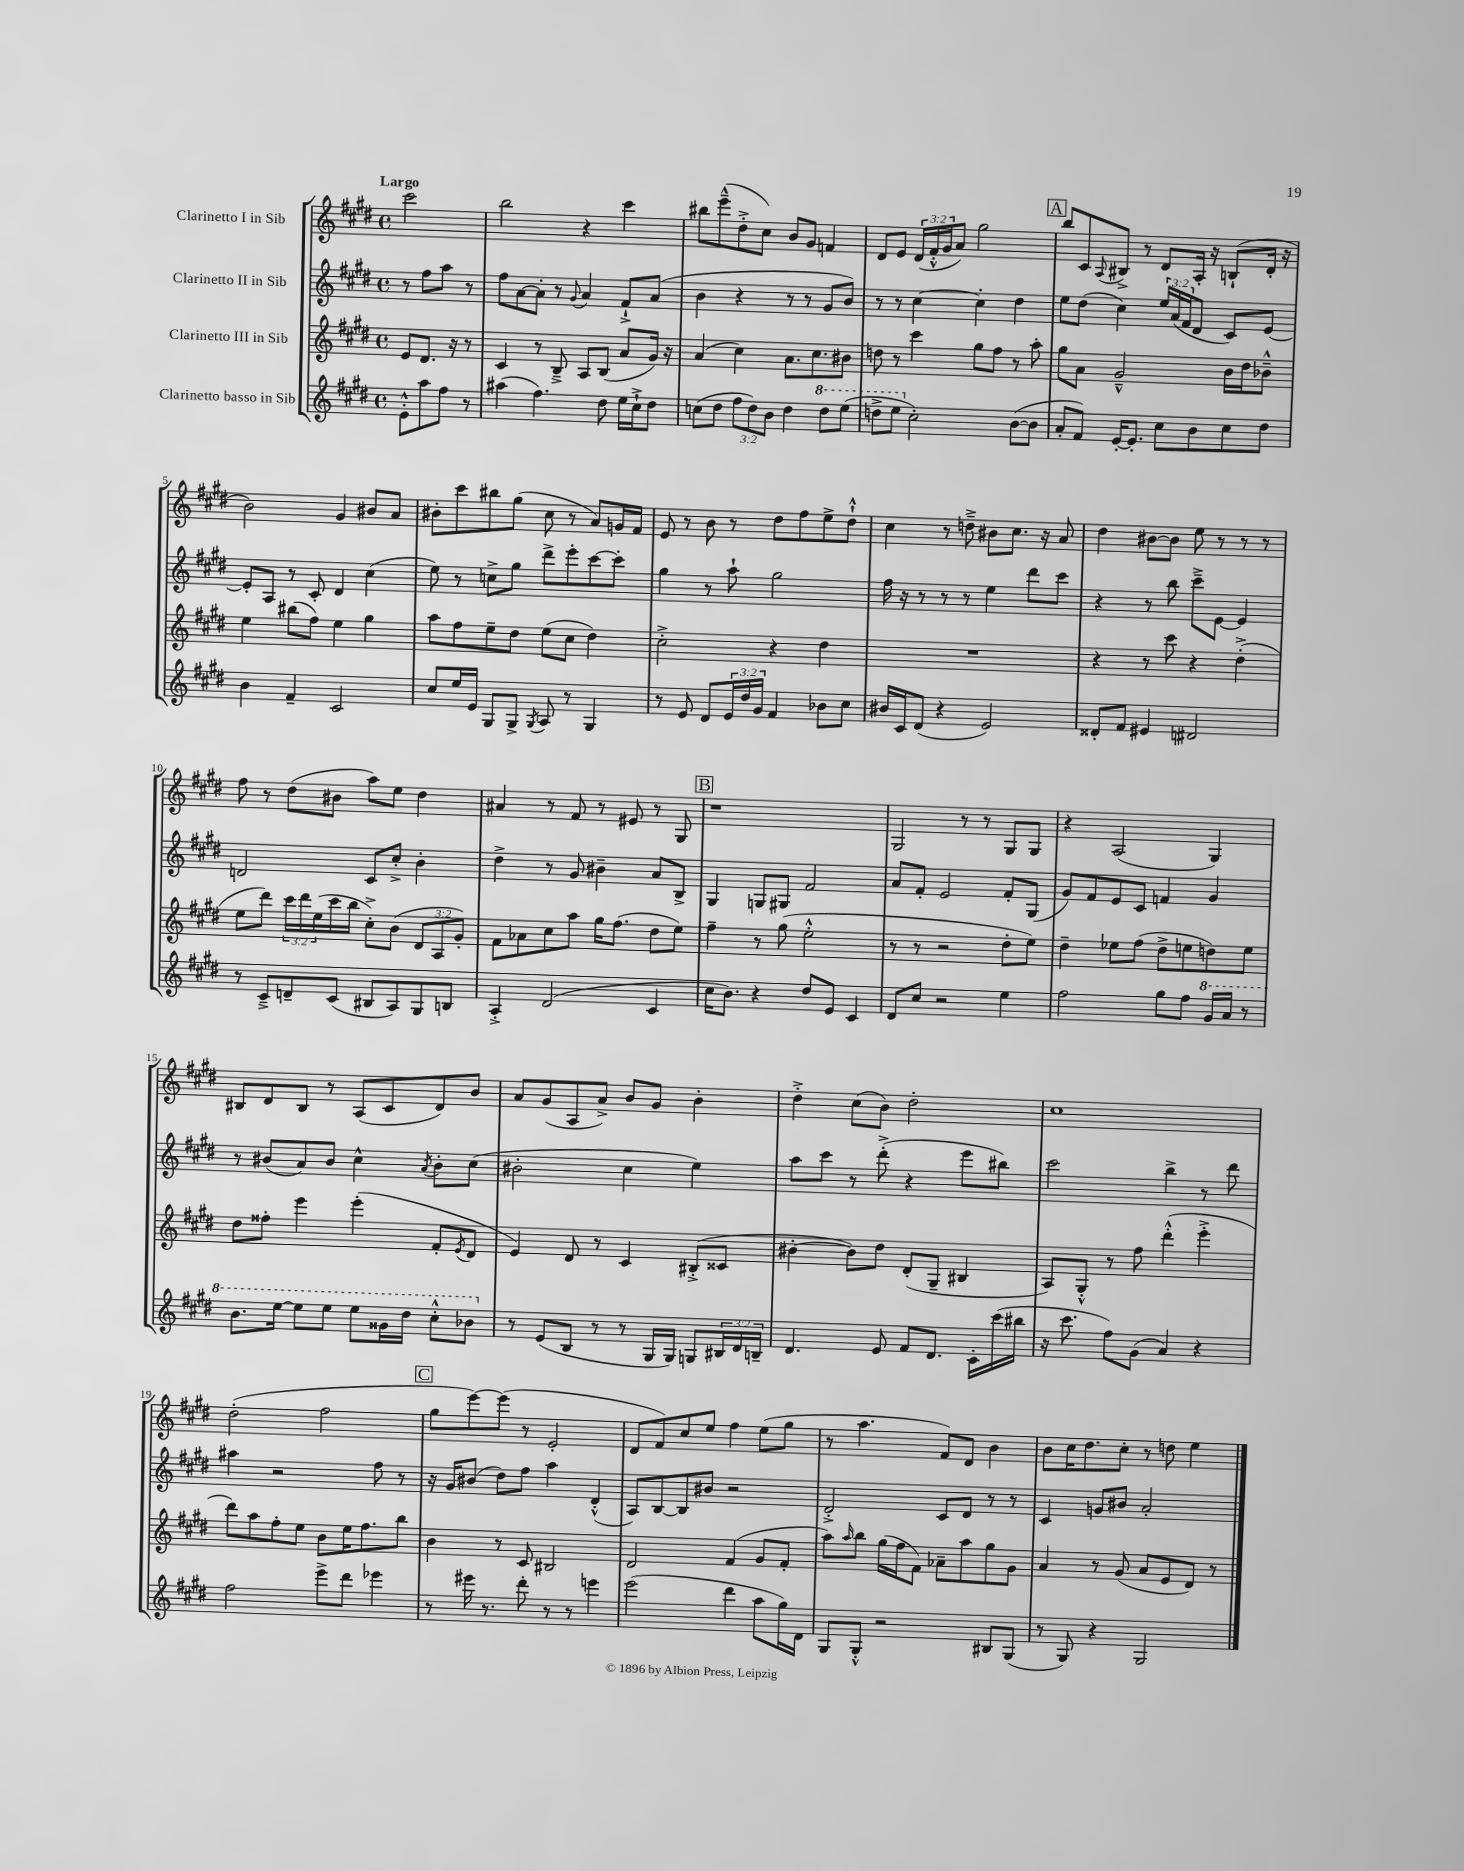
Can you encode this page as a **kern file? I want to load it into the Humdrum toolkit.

**kern	**kern	**kern	**kern
*part4	*part3	*part2	*part1
*staff4	*staff3	*staff2	*staff1
*I"Clarinetto basso in Sib	*I"Clarinetto III in Sib	*I"Clarinetto II in Sib	*I"Clarinetto I in Sib
*clefG2	*clefG2	*clefG2	*clefG2
*k[f#c#g#d#]	*k[f#c#g#d#]	*k[f#c#g#d#]	*k[f#c#g#d#]
*M4/4	*M4/4	*M4/4	*M4/4
*met(c)	*met(c)	*met(c)	*met(c)
=	=	=	=
!	!	!	!LO:TX:a:B:t=Largo
8e'^^\L	8e/L	8r	2ccc#\
8aa\	8.d#/J	8ff#\L	.
8ff#\J	.	8aa\J	.
.	16r	.	.
8r	8r	8r	.
=1	=1	=1	=1
(4aa#X\	4c#/	8ff#\L	2bb\
.	.	[8a\	.
4.ff#\)	8r	8a'\J]	.
.	8B~^/	8r	.
.	.	8qqg#/	.
.	8A/L	4a/	4r
8dd#\	(8B/J	.	.
16ee\LL	8a/L	8f#`^/L	4ccc#\
16cc#`^\J	.	.	.
8dd#\J	16g#/Jk)	(8a/J	.
.	16r	.	.
=2	=2	=2	=2
(8ccn\L	(4a/	4b\	8bb#X\L
8dd#\J	.	.	(8eee~^^\
12ff#\L	4cc#\)	4r	8dd#'^\
12dd#\)	.	.	.
.	.	.	8cc#\J)
12b\J	.	.	.
4dd#\	8.a\L	8r	8b/L
.	.	8r	8g#/J
.	8.cc#\	.	.
*8va	*	*	*
8ddd#\L	.	8g#/L	4fn/
(8eee\J	8b#X\J	8b/J)	.
=3	=3	=3	=3
8dddn^\L	8ddn\	8r	8d#/L
8eee\J	8r	8r	8e/J
*X8va	*	*	*
2cc#'\)	4ccc#\	[4cc#\	(24d#/LL
.	.	.	24f#'^^/
.	.	.	24g#/J
.	.	.	8a/J)
.	8gg#\L	4cc#'\]	2gg#\
.	8ff#\J	.	.
([8b\L	8r	4dd#\	.
8b\J]	8aa'\	.	.
!!LO:REH:place=s1:t=A
=4	=4	=4	=4
8a'/L	8gg#\L	8ee\L	8bb/L
8f#/J)	8a\J	(8dd#\J	8c#/
.	.	.	8qqA/
[16e'/KL	2g#~^^/	4cc#\)	8B#X^/J
8.e'/J]	.	.	.
.	.	.	8r
8cc#\L	.	24ee/LL	8d#/L
.	.	(24a/	.
.	.	24f#/J	.
8b\	.	8d#/J	16A'/Jk
.	.	.	16r
8cc#\	16b\LL	8c#/L)	(8Bn`/L
.	16dd#\J	.	.
8dd#\J	8b-X~^^\J	[8e/J	16d#'/Jk
.	.	.	16r
!!LO:LB:g=z
=5	=5	=5	=5
4b\	4ee\	8e'/L]	2b\)
.	.	8A/J	.
4f#~/	(8bb#X\L	8r	.
.	8ff#\J)	8c#'/	.
2c#/	4ee\	4d#/	4g#/
.	4gg#\	(4cc#\	8b#X/L
.	.	.	8a/J
=6	=6	=6	=6
8cc#/L	8aa\L	8ee\)	8b#X'\L
16ee/L	8ff#\	8r	8ccc#\
16e/JJ	.	.	.
8G#/L	8ee~\	8ccn^\L	8bb#X\
8G#^/J	8dd#\J	8gg#\J	(8gg#\J
8qG#/	.	.	.
8A/	(8ee\L	8ddd#^\L	8cc#\
8r	8cc#\J	8eee'\	8r
4G#/	4dd#\)	[8ccc#\	8a/L)
.	.	8ccc#'\J]	16gn/L
.	.	.	16f#/JJ
=7	=7	=7	=7
8r	2cc#'^\	4gg#\	8e/
8e/	.	.	8r
8d#/L	.	8r	8b\
24e/L	.	8aa`\	8r
24dd#/	.	.	.
24g#/JJ	.	.	.
4f#/	4r	2gg#\	8dd#\L
.	.	.	8ff#\
8b-X\L	4dd#\	.	8ee^\
8cc#\J	.	.	8dd#`^^\J
=8	=8	=8	=8
16b#X/LL	1r	16ff#\	4cc#\
16c#/J	.	16r	.
(8d#/J	.	8r	.
4r	.	8r	8r
.	.	8r	8ddn~^\
2e/)	.	4ee\	8b#X\L
.	.	.	8.cc#\J
.	.	8ddd#\L	.
.	.	.	16r
.	.	8ccc#\J	8a/
=9	=9	=9	=9
8d##X'/L	4r	4r	4dd#\
8f#/J	.	.	.
4e#X/	8r	8r	[8b#X\L
.	8ccc#\	8bb\	8b#\J]
2d#X/	4r	8ccc#~^\L	8ee\
.	.	[8e\J	8r
.	(4dd#'^\	4e/]	8r
.	.	.	8r
!!LO:LB:g=z
=10	=10	=10	=10
8r	8ee\L	2dn/	8ff#\
8c#~^/L	8ddd#\J)	.	8r
8dn~/	24ccc#\LL	.	(8dd#\L
.	24ddd#\	.	.
.	(24ee\	.	.
(8c#/J	16ccc#\	.	8b#X\J
.	16bb\JJ	.	.
8B#X/L	8cc#'^\L)	8c#/L	8aa\L)
8A/)	(8b\J	8cc#'^/J	8ee\J
8G#/	12d#/L	4b'\	4dd#\
.	12A/	.	.
8Bn/J	.	.	.
.	12g#'/J)	.	.
=11	=11	=11	=11
4A'^/	8f#\L	4dd#^\	4a#X/
.	8a-X\	.	.
(2d#/	8cc#\	8r	8r
.	8aa\J	8g#/	8f#/
.	16gg#\KL	4b#X~\	8r
.	(8.ff#\J	.	.
.	.	.	8e#X/
4c#/	8dd#\L	8a/L	8r
.	8ee\J)	8B^/J	8G#/
!!LO:REH:place=s1:t=B
=12	=12	=12	=12
16cc#\KL	4ff#~\	4G#/	1r
8.b\J)	.	.	.
4r	8r	8Gn/L	.
.	(8gg#\	8G#X/J	.
8dd#/L	2ee'^^\	2f#/	.
8e/J	.	.	.
4c#/	.	.	.
=13	=13	=13	=13
8d#/L	8r	8a/L	2G#/
8cc#/J	8r	8f#'/J	.
2r	2r	2e/	.
.	.	.	8r
.	.	.	8r
4ee\	8dd#'\L	8f#'/L	8G#/L
.	8ee\J)	(8G#/J	8G#/J
=14	=14	=14	=14
2ff#\	4dd#~\	8g#/L)	4r
.	.	8f#/	.
.	8ee-X\L	8e/	(2A/
.	(8ff#\J	8c#/J	.
8gg#\L	8dd#^\L	4fn/	.
8ff#\J	8een\	.	.
*8va	*	*	*
16gg#/LL	8ddn\)	4g#/	4G#/)
16aa/JJ	.	.	.
8r	8ee\J	.	.
!!LO:LB:g=z
=15	=15	=15	=15
8.bb\L	8dd#\L	8r	8B#X/L
.	8ff##X'\J	(8b#X/L	8d#/
[16eee\Jk	.	.	.
8eee\L]	4eee\	8a/)	8B#/J
8eee\J	.	8b#/J	8r
8eee\L	(4eee'\	4cc#^^\	(8A/L
16gg##X\L	.	.	8c#/
16ddd#\JJ	.	.	.
.	.	8qa/	.
8ccc#'^^\L	8f#'/L	8b#'\L	8d#/)
.	8qe/	.	.
8bb-X\J	8d#/J	(8cc#\J	8b/J
=16	=16	=16	=16
*X8va	*	*	*
8r	4e/)	2b#X'\	8a/L
(8e/L	.	.	(8g#/
8B/J	8d#/	.	8A/
8r	8r	.	8a^/J)
8r	4c#/	4cc#\	8b/L
16G#/LL	.	.	8g#/J
16G#/JJ)	.	.	.
8Gn/L	(8B#X'^/L	4ee\)	4b'\
24B#X/L	8c##X/J	.	.
24d#/	.	.	.
24Bn~/JJ	.	.	.
=17	=17	=17	=17
4.d#/	[4b#X'\	8aa\L	4dd#'^\
.	.	8ccc#\J	.
.	8b#\L])	8r	(8cc#\L
8e/	8dd#\J	(8ddd#'^\	8b\J)
8f#/L	(8d#'/L	4r	2dd#'\
8.d#/J	8G#~/J	.	.
.	4B#X/	8eee\L	.
16c#'\LL	.	.	.
(16ccc#\	.	8bb#X\J)	.
16bb#X\JJ	.	.	.
=18	=18	=18	=18
16r	8A/L)	2ccc#\	1cc#
8.ccc#\	.	.	.
.	8G#'^^/J	.	.
8ff#\L)	8r	.	.
(8g#\J	8ff#\	.	.
4a/)	(4ddd#'^^\	4bb^\	.
4r	4eee'^\	8r	.
.	.	8ddd#\	.
!!LO:LB:g=z
=19	=19	=19	=19
2ff#\	8ddd#\L)	4aa#X\	(2dd#'\
.	8aa\	.	.
.	8ff#'\	2r	.
.	8ee\J	.	.
8eee^\L	8b\L	.	2ff#\
8ddd#\J	16ee\K	.	.
.	8.ff#\	.	.
4eee-X\	.	8ff#\	.
.	8bb\J	8r	.
!!LO:REH:place=s1:t=C
=20	=20	=20	=20
8r	4b\	16r	8gg#\L
.	.	16g#/KL	.
16eee#X\	.	(8b#X/J	[8eee\)
8.r	.	.	.
.	8r	8dd#\L)	(8eee\J]
8ddd#'\	8c#/	8ff#\J	8r
8r	2B#X/	4aa\	2e'/
8r	.	.	.
4eeen\	.	(4d#'^^/	.
=21	=21	=21	=21
(2eee\	2d#/	8A/L)	8d#/L
.	.	[8B/	8f#/)
.	.	8B/]	8cc#/
.	.	8b#X/J	8ee/J
4ddd#\	(4f#/	2r	4ff#\
8aa\L	8g#/L	.	(8ee\L
16gg#\L)	8f#'/J	.	8gg#\J
16d#\JJ	.	.	.
=22	=22	=22	=22
8G#/L	8aa\L)	2d#'^/	8r
.	16qqaa/	.	.
8G#'^^/J	8bb\J	.	4.aa\
2r	(16gg#\LL	.	.
.	16ff#\J	.	.
.	8f#\J)	.	.
.	8a-X~\L	8c#/L	8f#/L)
.	8aa\	8d#/J	8d#/J
8B#X/L	8gg#\	8r	4b\
(8G#/J	8g#\J	8r	.
=23	=23	=23	=23
8r	4a/	4c#/	8b\L
8G#/)	.	.	16cc#\K
.	.	.	8.dd#\
4r	8r	8gn/L	.
.	(8g#/	8b#X/J	8cc#'\J
2G#/	8a/L	2a'/	8r
.	8e/	.	8ddn\
.	8d#/J)	.	4ee\
.	8r	.	.
==	==	==	==
*-	*-	*-	*-
